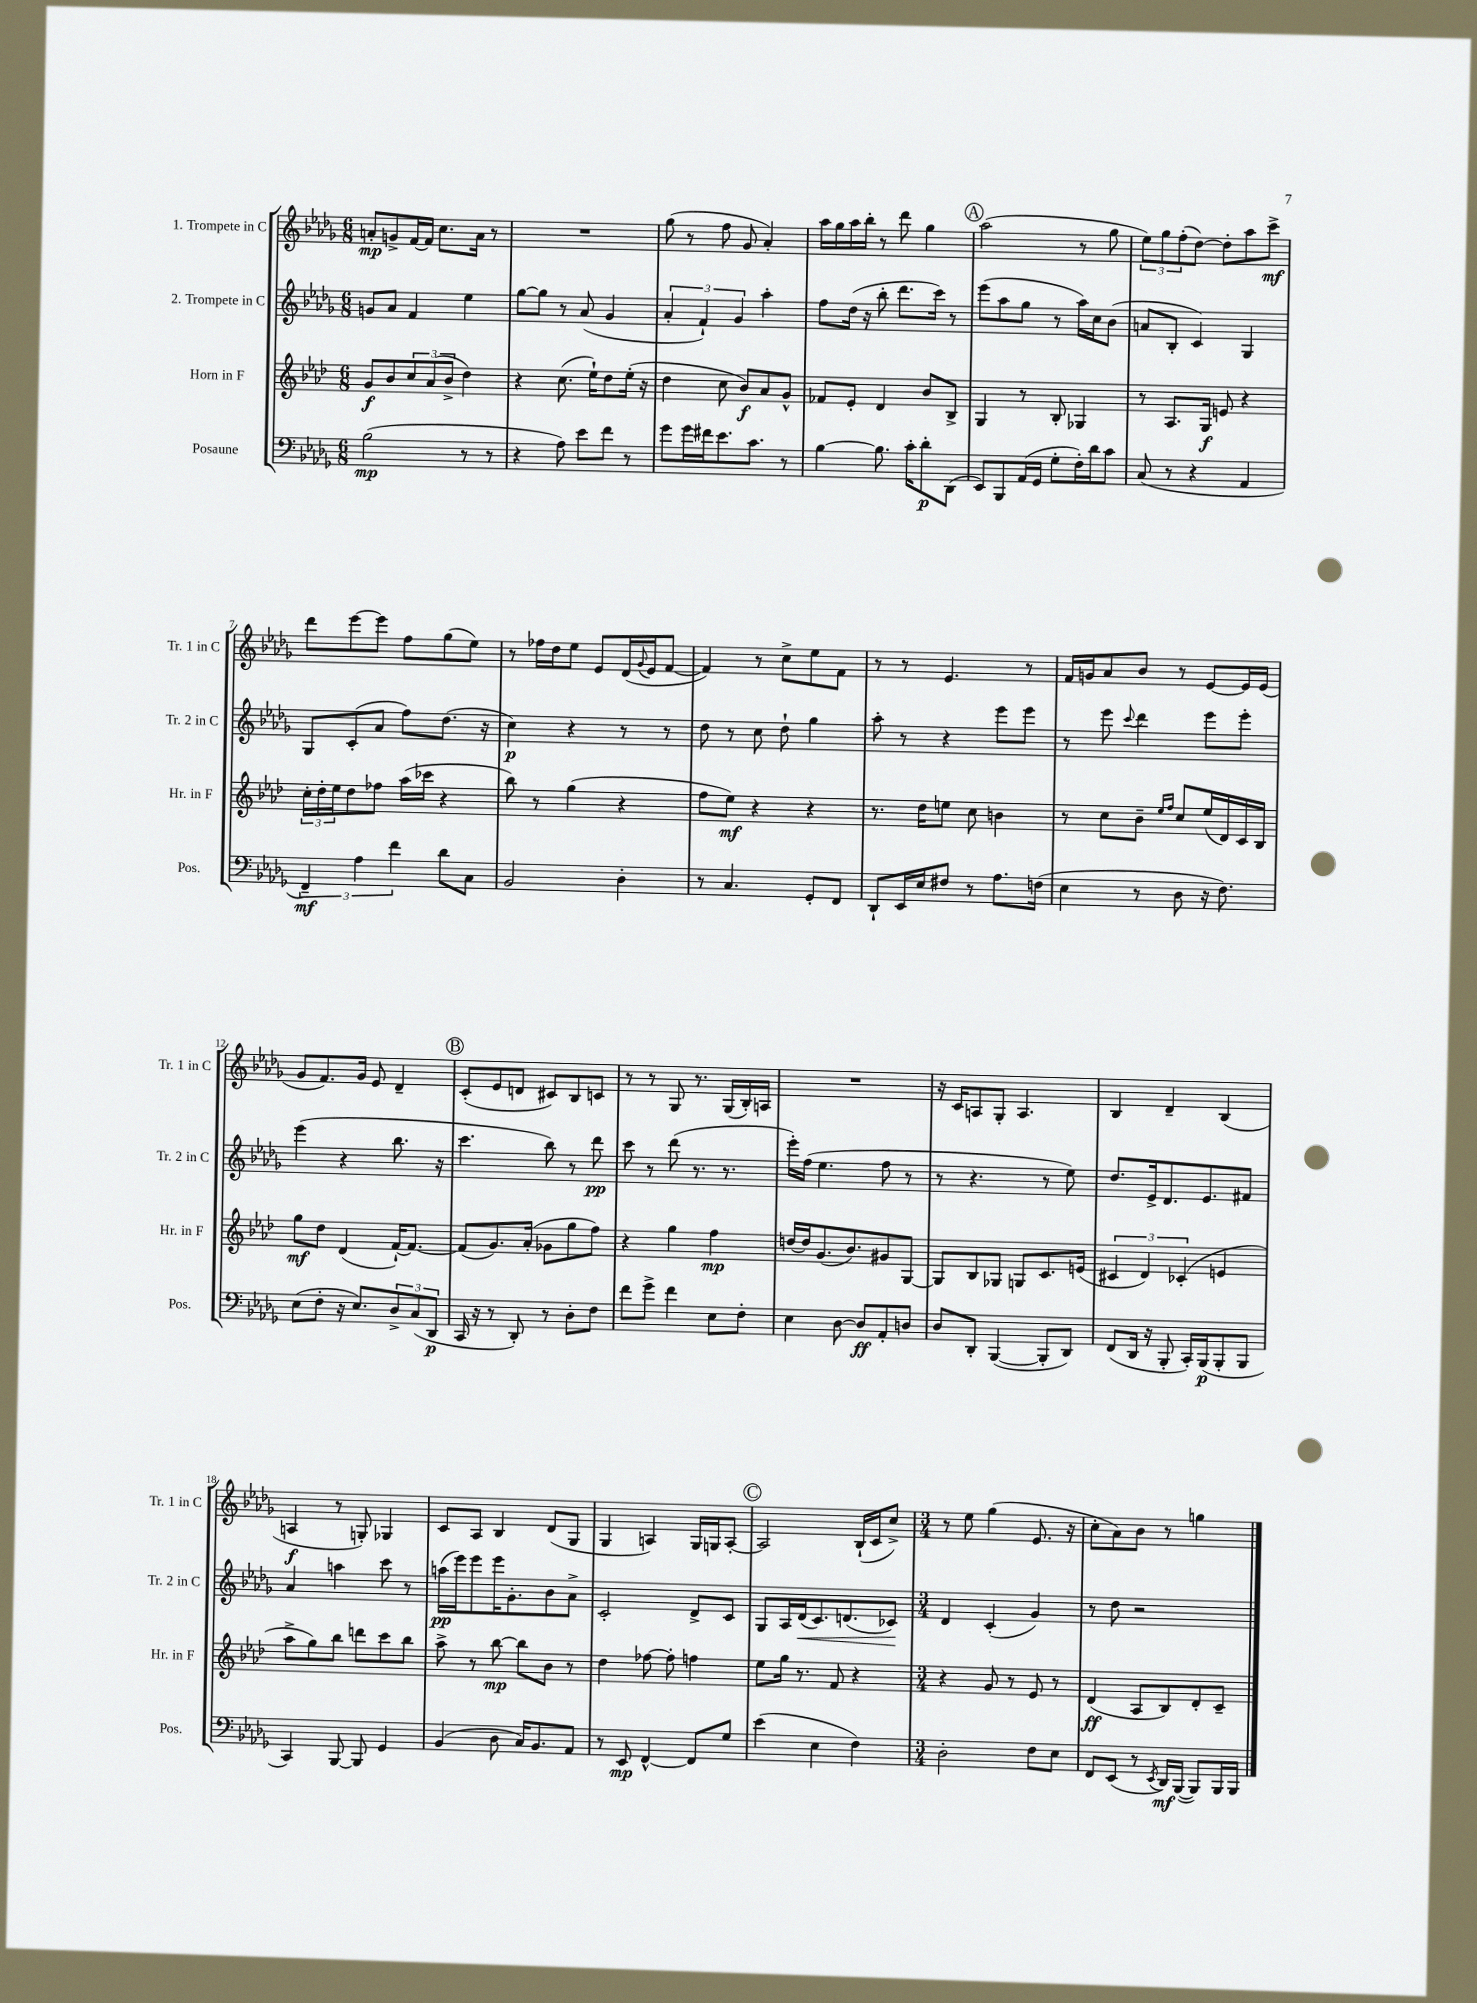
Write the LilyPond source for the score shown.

<<
\new StaffGroup <<
\new Staff = "s0" \with { instrumentName = "1. Trompete in C" shortInstrumentName = "Tr. 1 in C" } {
    \clef treble \key des \major \numericTimeSignature \time 6/8
    a'8-.\mp g'8-> f'16~ f'16 c''8. a'16 r8 |
    R2. |
    ges''8( r8 f''8 ges'8 aes'4-.) |
    aes''16 ges''16 aes''16 bes''16-. r8 des'''8 ges''4 |
    \mark \markup { \circle "A" } aes''2( r8 ges''8 |
    \tuplet 3/2 { ees''8) ges''8 f''8-.( } des''8~) des''8-. aes''8 c'''8->\mf |
    des'''8 ees'''8~ ees'''8 f''8 ges''8( ees''8) |
    r8 fes''16 des''16 ees''8 ees'8 des'16( \appoggiatura { ges'8 } ees'16 f'8~ |
    f'4) r8 c''8-> ees''8 f'8 |
    r8 r8 ees'4. r8 |
    f'16 g'16 aes'8 bes'8 r8 ees'8~ ees'16 ees'16( |
    ges'8 f'8.) ges'16 ees'8 des'4-- |
    \mark \markup { \circle "B" } c'8-.( ees'8 d'8 cis'8) bes8 c'8 |
    r8 r8 ges8 r8. ges16( bes16-.) a16 |
    R2. |
    r16 c'16 a8 ges8-. a4. |
    bes4 des'4-- bes4( |
    a4\f r8 g8-.) ges4 |
    c'8 aes8 bes4 des'8( ges8 |
    ges4 a4) ges16 g16 a8~-. |
    \mark \markup { \circle "C" } a2 bes16-!( c'16 c''8->) |
    \numericTimeSignature \time 3/4 r8 ees''8 ges''4( ees'8. r16 |
    c''8-. aes'8) bes'8 r8 g''4 \bar "|." |
}
\new Staff = "s1" \with { instrumentName = "2. Trompete in C" shortInstrumentName = "Tr. 2 in C" } {
    \clef treble \key des \major \numericTimeSignature \time 6/8
    g'8 aes'8 f'4 ees''4 |
    ges''8~ ges''8 r8 aes'8( ges'4 |
    \tuplet 3/2 { aes'4-. f'4-!) ges'4 } aes''4-. |
    f''8 des''16( r16 bes''8-. des'''8. c'''16) r8 |
    \mark \markup { \circle "A" } ees'''8( aes''8 ges''8 r8 aes''16) c''16 bes'8( |
    a'8 bes8-. c'4) ges4 |
    ges8 c'8-.( aes'8 f''8) des''8.( r16 |
    c''4\p) r4 r8 r8 |
    des''8 r8 c''8 des''8-! ges''4 |
    aes''8-. r8 r4 ees'''8 ees'''8 |
    r8 ees'''8 \appoggiatura { c'''8 } des'''4 ees'''8 ees'''8-. |
    ees'''4( r4 bes''8. r16 |
    \mark \markup { \circle "B" } c'''4. bes''8) r8 des'''8\pp |
    c'''8 r8 des'''8( r8. r8. |
    ees'''16-.) f''16( ees''4. f''8 r8 |
    r8 r4. r8 ees''8) |
    des''8. ees'16-> des'8. ees'8. fis'8 |
    aes'4 a''4 c'''8 r8 |
    a''16\pp( ees'''16) ees'''8 ees'''16 ges'8.-. bes'8 aes'8-> |
    c'2-. des'8-> c'8 |
    \mark \markup { \circle "C" } ges8 aes16 des'16\<( c'8.) d'8.( ces'8\!) |
    \numericTimeSignature \time 3/4 des'4 c'4-.( ges'4) |
    r8 des''8 r2 \bar "|." |
}
\new Staff = "s2" \with { instrumentName = "Horn in F" shortInstrumentName = "Hr. in F" } {
    \clef treble \key aes \major \numericTimeSignature \time 6/8
    g'8\f bes'8 \tuplet 3/2 { c''8 aes'8( bes'8-> } des''4) |
    r4 c''8.( ees''16-!) des''8 ees''16-.( r16 |
    des''4 c''8 bes'8\f) aes'8 g'8-^ |
    fes'8 ees'8-. des'4 bes'8 bes8-> |
    \mark \markup { \circle "A" } g4 r8 bes8-. ges4 |
    r8 aes8. g16\f e'8 r4 |
    \tuplet 3/2 { c''16-. des''16-. ees''16 } des''8 fes''8 aes''16( ces'''16 r4 |
    bes''8) r8 g''4( r4 |
    f''8 ees''8\mf) r4 r4 |
    r8. des''16 e''8 c''8 b'4 |
    r8 c''8 bes'8-- \grace { ees''16 f''16 } c''8 ees''16( des'16) c'16 bes16 |
    g''8\mf des''8 des'4( f'16~-!) f'8.~ |
    \mark \markup { \circle "B" } f'8( g'8.) aes'16-.( ges'8 g''8 f''8) |
    r4 g''4 f''4\mp |
    d''16~ d''16 g'8.( bes'8.) gis'8 g8~ |
    g8 bes8 ges8 g8 c'8. e'16( |
    \tuplet 3/2 { cis'4 des'4) ces'4-.( } e'4 |
    aes''8-> g''8) bes''8 d'''8 c'''8 bes''8 |
    aes''8-> r8 bes''8~\mp bes''8 bes'8 r8 |
    des''4 fes''8~ fes''8-. f''4 |
    \mark \markup { \circle "C" } ees''8 g''16 r8. f'8 r4 |
    \numericTimeSignature \time 3/4 r4 g'8 r8 ees'8 r8 |
    des'4\ff( aes8 bes8) des'8-. c'8-- \bar "|." |
}
\new Staff = "s3" \with { instrumentName = "Posaune" shortInstrumentName = "Pos." } {
    \clef bass \key des \major \numericTimeSignature \time 6/8
    bes2\mp( r8 r8 |
    r4 aes8) ees'8 f'8 r8 |
    ges'8 ges'16 fis'16 ees'8. c'8. r8 |
    bes4~ bes8. c'16-. des'8-.\p des,8( |
    \mark \markup { \circle "A" } ees,8) bes,,8 aes,16( ges,16 ges8-. f16-.) des'16 c'8 |
    c8( r8 r4 aes,4 |
    \tuplet 3/2 { f,4--\mf) aes4 f'4 } des'8 c8 |
    bes,2 des4-. |
    r8 c4. ges,8-. f,8 |
    des,8-! ees,16 ees16 fis8 r8 aes8. f16( |
    ees4 r8 des8 r16 f8.) |
    ees8( f8-. r16 ees8.) \tuplet 3/2 { des8-> c8( des,8\p } |
    \mark \markup { \circle "B" } c,16 r16 r8 des,8-.) r8 des8-. f8 |
    f'8 ges'8-> f'4 ees8 f8-. |
    ees4 des8~ des8\ff aes,8-. d8 |
    des8 des,8-. bes,,4~( bes,,8-. des,8) |
    f,8( des,16 r16 bes,,8-. c,16-.) bes,,16\p( bes,,8-. bes,,8 |
    c,4) bes,,8~ bes,,8 ges,4 |
    bes,4( des8 c16) bes,8. aes,8 |
    r8 ees,8\mp f,4~-^ f,8 ges8 |
    \mark \markup { \circle "C" } ees'4( ees4 f4) |
    \numericTimeSignature \time 3/4 des2-. f8 ees8 |
    f,8 ees,8( r8 \acciaccatura { ees,8 } des,16\mf) bes,,16~( bes,,8) bes,,16 bes,,16 \bar "|." |
}
>>
>>
